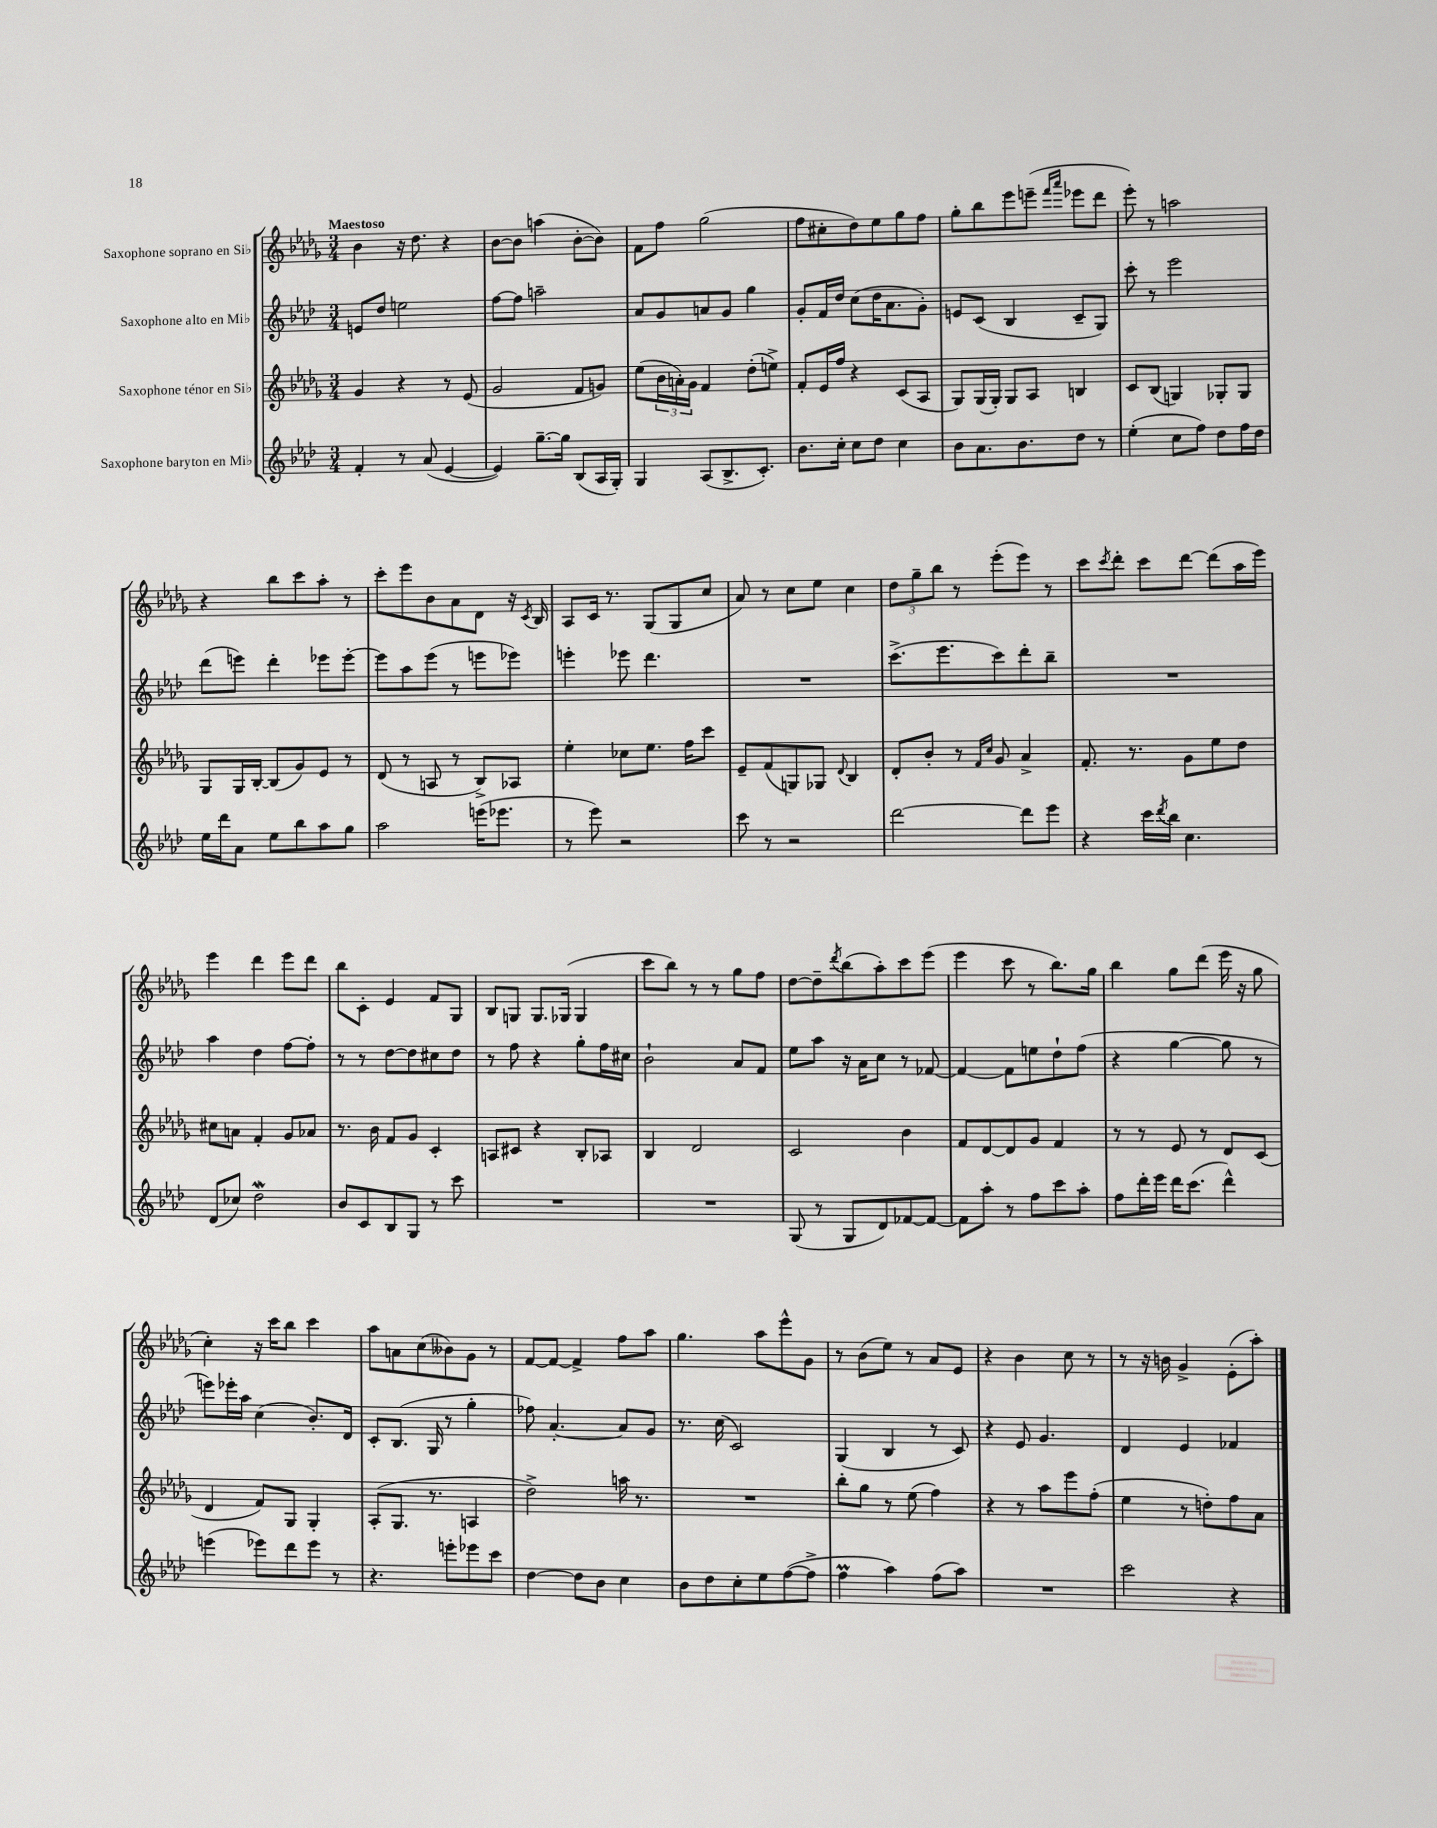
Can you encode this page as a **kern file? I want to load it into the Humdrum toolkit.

**kern	**kern	**kern	**kern
*staff4	*staff3	*staff2	*staff1
*clefG2	*clefG2	*clefG2	*clefG2
*k[b-e-a-d-]	*k[b-e-a-d-g-]	*k[b-e-a-d-]	*k[b-e-a-d-g-]
*M3/4	*M3/4	*M3/4	*M3/4
4f'/	4g-/	8e/L	4b-\
.	.	8dd-/J	.
8r	4r	2ee\	16r
.	.	.	8.dd-\
(8a-/	.	.	.
[4e-/	8r	.	4r
.	(8e-/	.	.
=	=	=	=
4e-/])	2g-/	[8ff\L	[8b-\L
.	.	8ff\]J	8b-\]J
[8.gg~\L	.	2aa~\	(4aa\
16gg\]Jk	.	.	.
(8B-/L	8f/L	.	[8b-'\L
16A-/L	8g/J)	.	8b-\]J)
16G'/JJ)	.	.	.
=	=	=	=
4G/	(8ee-\L	8a-/L	8f\L
.	24b-\L	8g/	8ff\J
.	24a'\)	.	.
.	24g-\JJ	.	.
(8A-/L	4f/	8a/	(2gg-\
8.B-^/	.	8g/J	.
.	(8dd-'\L	4gg\	.
8.c'/J)	.	.	.
.	8ee^\J)	.	.
=	=	=	=
8.b-\L	8f'/L	8g'/L	8ff\L
.	16e-/L	16f/L	8cc#'\
16cc'\Jk	16ff/JJ	16dd-/JJ	.
8cc\L	4r	(8cc\L	8dd-\)
8dd-\J	.	16dd-\K	8ee-\
.	.	8.a-\	.
4cc\	(8c/L	.	8gg-\
.	8A-/J	8g'\J)	8ff\J
=	=	=	=
8b-\L	8G-/L)	8e/L	8gg-'\L
8.a-\	(16G-/L	(8c/J	8bb-\
.	16G-'/JJ)	.	.
.	8G-/L	4B-/	8eee-\
8.b-\	.	.	.
.	8A-/J	.	(8eee~\J
.	.	.	16qqfff/LL
.	.	.	16qqaaa-/JJ
8dd-\J	4B/	8c~/L	8eee-\L
8r	.	8G/J)	8ddd-\J
=	=	=	=
(4ee-'\	8c/L	8ccc'\	8eee-'\)
.	(8B-/J	8r	8r
8cc\L	4G/)	2eee-\	2aa\
8ff\J)	.	.	.
8dd-\L	8G-'/L	.	.
16ff\L	8G-/J	.	.
16dd-\JJ	.	.	.
=	=	=	=
16ee-\LL	8G-/L	(8ddd-\L	4r
16ddd-\J	.	.	.
8a-\J	16G-/L	8eee\J)	.
.	[16B-'/JJ	.	.
8ee-\L	(8B-/]L	4ddd-'\	8bb-\L
8bb-\	8g-/)	.	8ccc\
8aa-\	8e-/J	8eee-\L	8aa-'\J
8gg\J	8r	[8eee-'\J	8r
=	=	=	=
2aa-\	(8d-/	8eee-\]L	8ccc'\L
.	8r	8aa-\	8eee-\
.	8A/	(8eee-\J	8b-\
.	8r	8r	8a-\
(16eee\LK	8B-^/L)	8eee\L	8d-\J
8.eee-\J	.	.	.
.	8A-/J	8eee-\J)	16r
.	.	.	8qc/
.	.	.	16B-/
=	=	=	=
8r	4ee-'\	4eee'\	8A-/L
8eee-\)	.	.	16c/Jk
.	.	.	8.r
2r	8cc-\L	8eee-\	.
.	8.ee-\J	4.ddd-\	(8G-/L
.	.	.	8G-/
.	16ff\LK	.	.
.	8ccc\J	.	8cc/J
=	=	=	=
8ccc\	8e-~/L	2.r	8a-/)
8r	(8f/	.	8r
2r	8G/)	.	8cc\L
.	8G-/J	.	8ee-\J
.	8qqd-/	.	.
.	4B-/	.	4cc\
=	=	=	=
[2ddd-\	8d-'/L	(8.ccc^\L	12dd-\L
.	.	.	12gg-~\
.	8b-'/J	.	.
.	.	.	12bb-\J
.	.	8.eee-\	.
.	8r	.	8r
.	16qqf/LL	.	.
.	16qqcc/JJ	.	.
.	8g-/	8ccc\)	(8eee-'\L
8ddd-\]L	4a-^/	8ddd-'\	8eee-\J)
8eee-\J	.	8bb-~\J	8r
=	=	=	=
4r	8.f'/	2.r	8ccc\L
.	.	.	8qccc/
.	.	.	8ddd-'\J
.	8.r	.	.
16ccc\LL	.	.	8ccc\L
8qddd-/	.	.	.
16bb-\JJ	.	.	.
4.cc\	8g-\L	.	[8ddd-\J
.	8ee-\	.	(8ddd-\]L
.	8dd-\J	.	16aa-\L
.	.	.	16eee-\JJ)
=	=	=	=
(8d-/L	8cc#\L	4aa-\	4eee-\
8cc-/J)	8a\J	.	.
2dd-\	4f'/	4dd-\	4ddd-\
.	8g-/L	[8ff\L	8eee-\L
.	8a-/J	8ff'\]J	8ddd-\J
=	=	=	=
8b-/L	8.r	8r	8bb-\L
8c/	.	8r	8c'\J
.	16b-\	.	.
8B-/	8f/L	[8dd-\L	4e-/
8G/J	8g-/J	8dd-\]	.
8r	4c'/	8cc#\	8f/L
8ccc\	.	8dd-\J	8G-/J
=	=	=	=
2.r	8A/L	8r	8B-/L
.	8c#/J	8ff\	8G/J
.	4r	4r	8.G/L
.	.	.	(16G-/Jk
.	8B-'/L	8gg'\L	4G-/
.	8A-/J	16ff\L	.
.	.	16cc#\JJ	.
=	=	=	=
2.r	4B-/	2b-`\	8ccc\L
.	.	.	8bb-\J)
.	2d-/	.	8r
.	.	.	8r
.	.	8a-/L	8gg-\L
.	.	8f/J	8ff\J
=	=	=	=
(8G/	2c/	8ee-\L	[8dd-\L
8r	.	8aa-\J	8dd-~\]
.	.	.	8qddd-/
8G/L	.	16r	(8bb-\
.	.	16a-\LK	.
8d-/)	.	8cc\J	8aa-'\)
[8f-/	4b-\	8r	8ccc\
8f-/_J	.	[8f-/	(8eee-\J
=	=	=	=
8f-\]L	8f/L	4f-/_	4eee-\
8aa-'\J	[8d-/	.	.
8r	8d-/]	8f-\]L	8ccc\
8ff\L	8g-/J	8ee\	8r
8ccc\	4f/	8dd-`\	8.bb-\L)
8aa-'\J	.	(8ff\J	.
.	.	.	16gg-\Jk
=	=	=	=
8ff\L	8r	4r	4bb-\
16ddd-'\L	8r	.	.
16eee-\JJ	.	.	.
16ddd-\LK	8e-/	[4gg\	8gg-\L
(8.ccc\J	.	.	.
.	8r	.	(8ddd-\J
4ddd-^^\)	8d-/L	8gg\]	16eee-\
.	.	.	16r
.	(8c/J	8r	8gg-\
=	=	=	=
(4eee\	4d-/	8eee\L)	4cc'\)
.	.	16eee-'\L	.
.	.	16aa-\JJ	.
8eee-\L)	8f/L)	(4cc\	16r
.	.	.	16ccc\LK
8ddd-\	8G-/J	.	8bb-\J
8eee-\J	4G-'/	8.b-'/L)	4ccc\
8r	.	.	.
.	.	16d-/Jk	.
=	=	=	=
4.r	(8A-'/L	8c'/L	8aa-\L
.	8.G-/J	(8.B-/J	8a\
.	.	.	(8cc\
.	8.r	16G/	.
8eee'\L	.	8r	8b--\)
8eee-\	4A/	4gg'\	8g-\J
8ccc\J	.	.	8r
=	=	=	=
[4dd-\	2dd-^\)	8ff-\)	[8f/L
.	.	[4.a-'/	8f/_J
8dd-\]L	.	.	4f^/]
8b-\J	.	.	.
4cc\	16aa\	8a-/]L	8ff\L
.	8.r	.	.
.	.	8g/J	8aa-\J
=	=	=	=
8b-\L	2.r	8.r	4.gg-\
8dd-\	.	.	.
.	.	(16cc\	.
8cc'\	.	2c/)	.
8ee-\	.	.	8aa-\L
([8ff\	.	.	8eee-^^\
8ff^\]J	.	.	8g-\J
=	=	=	=
4ff\	8bb-'\L	(4G/	8r
.	8gg-\J	.	(8b-\L
4aa-\)	8r	4B-/	8ee-\J)
.	(8ee-\	.	8r
(8ff\L	4ff\)	8r	8a-/L
8aa-\J)	.	8c/)	8e-/J
=	=	=	=
2.r	4r	4r	4r
.	8r	8e-/	4b-\
.	8aa-\L	4.g/	.
.	8eee-\	.	8cc\
.	(8ff'\J	.	8r
=	=	=	=
2ccc\	4ee-\	4d-/	8r
.	.	.	16r
.	.	.	16b\
.	8r	4e-/	4g-^/
.	8dd'\L)	.	.
4r	8ff\	4f-/	(8e-'\L
.	8a-\J	.	8aa-'\J)
==	==	==	==
*-	*-	*-	*-
